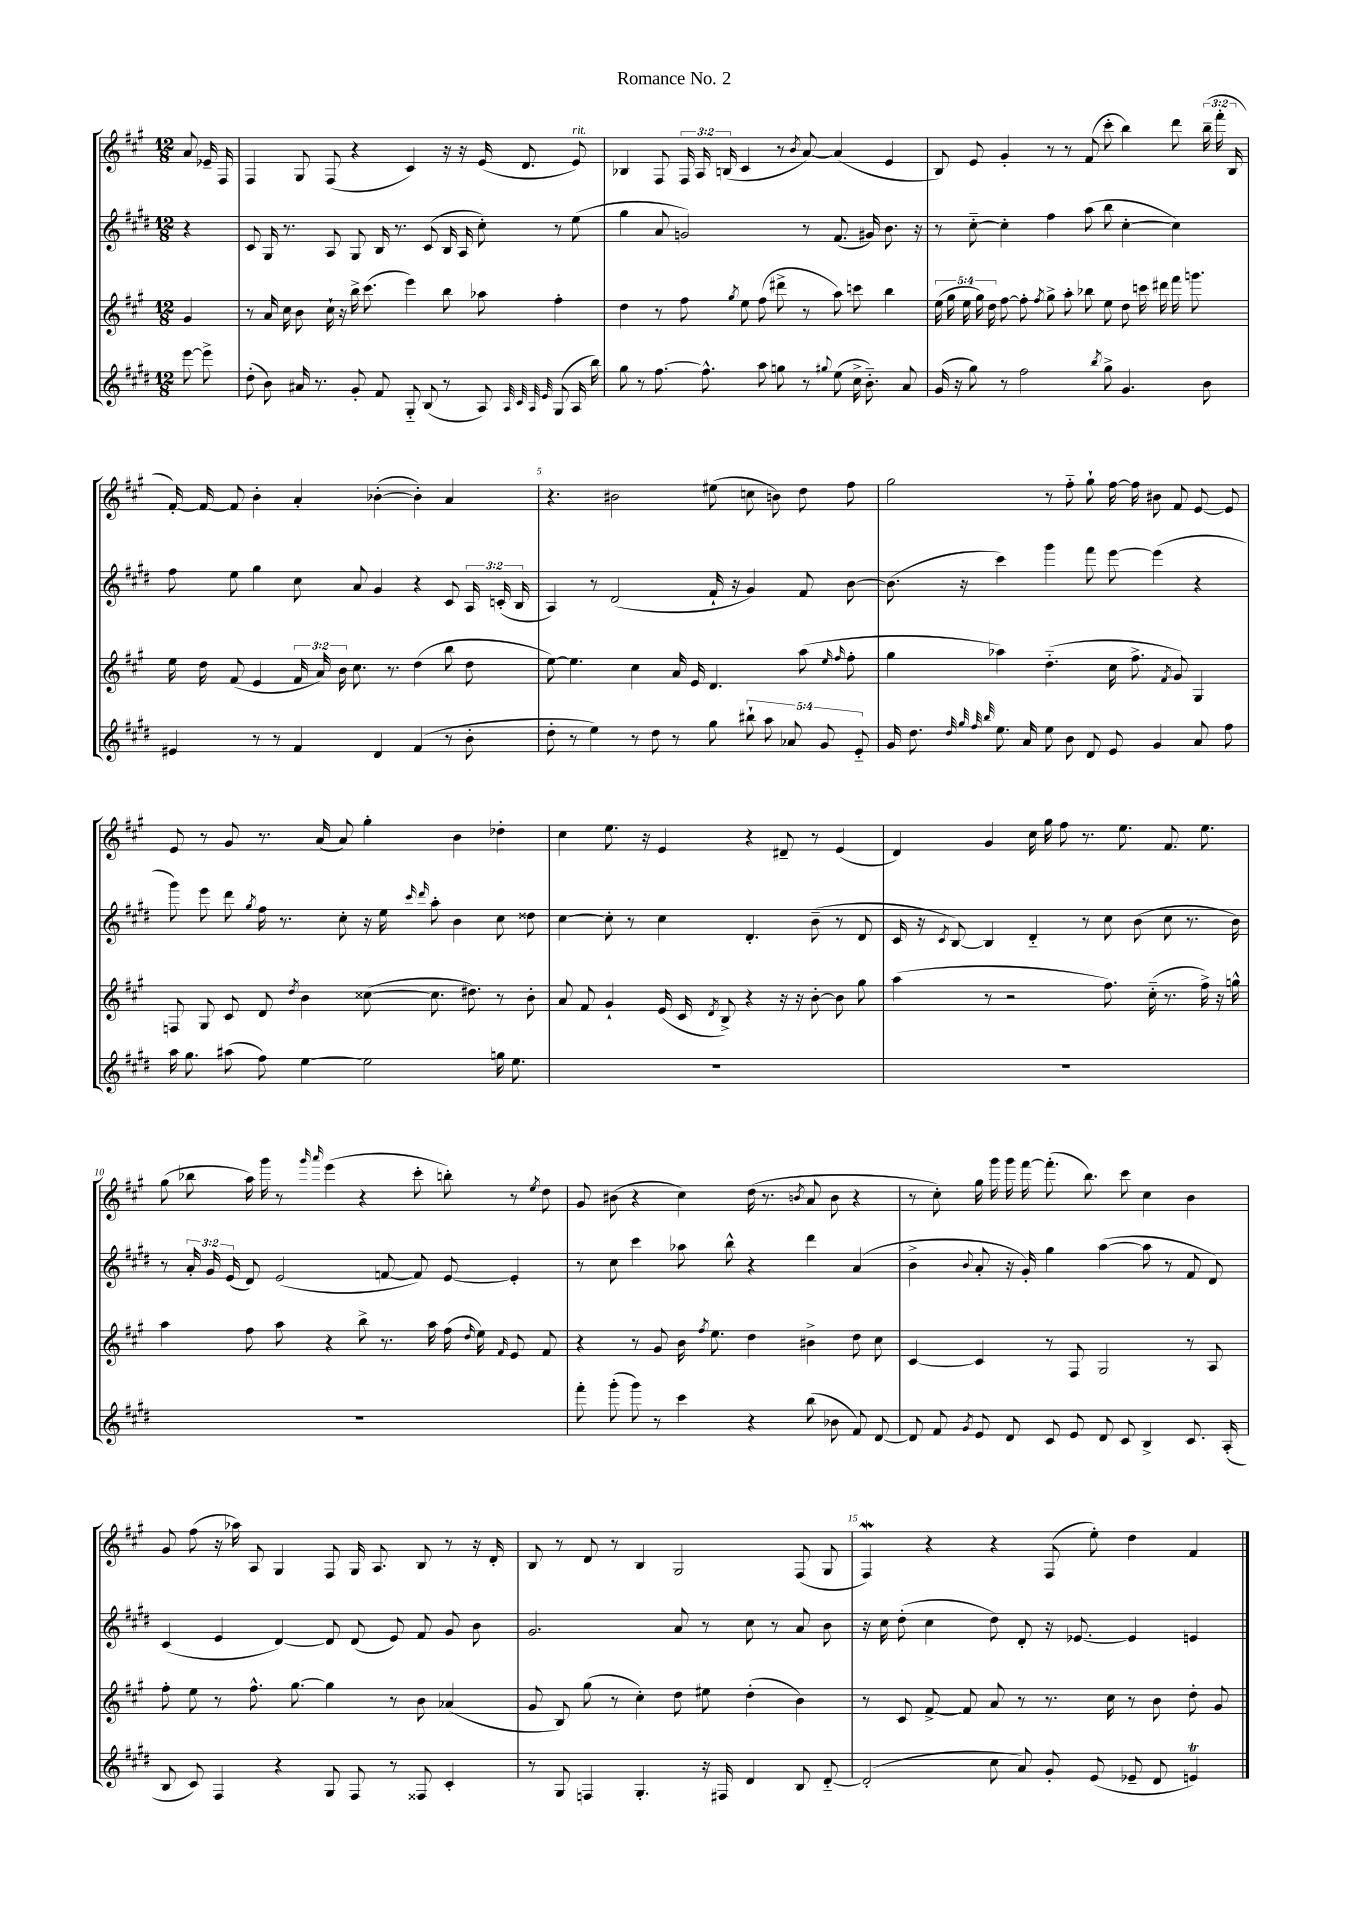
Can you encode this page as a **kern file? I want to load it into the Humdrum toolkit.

**kern	**kern	**kern	**kern
*part4	*part3	*part2	*part1
*staff4	*staff3	*staff2	*staff1
*clefG2	*clefG2	*clefG2	*clefG2
*k[f#c#g#d#]	*k[f#c#g#]	*k[f#c#g#d#]	*k[f#c#g#]
*M12/8	*M12/8	*M12/8	*M12/8
=	=	=	=
[8eee\	4g#/	4r	8a/
8eee^\]	.	.	16e-X~/
.	.	.	16F#/
=1	=1	=1	=1
(8dd#'\	8r	8c#/	4F#/
8b\)	16a/	16G#/	.
.	16cc#\	8.r	.
16a#X/	8b\	.	8G#/
8.r	.	.	.
.	16cc#`\	8A/	(8F#/
.	16r	.	.
8g#'/	16bb^\	8G#/	4r
.	(8.ccc#\	.	.
8f#/	.	16B/	.
.	.	8.r	.
8G#/	4eee\)	.	4c#/)
(8B/	.	(8c#/	.
8r	8bb\	16B/	16r
.	.	16A/	16r
8A/)	8aa-X\	8cc#'\)	(16e/
.	.	.	8.d/
32qqA/	.	.	.
32qqc#/	.	.	.
32qqA/	.	.	.
32qqe/	.	.	.
(8G#/	4ff#'\	8r	.
!	!	!	!LO:TX:a:i:t=rit.
16A/	.	(8ee\	8e/)
16bb\)	.	.	.
=2	=2	=2	=2
8gg#\	4dd\	4gg#\	4B-X/
8r	.	.	.
[8.ff#\	8r	8a/	8F#/
.	8ff#\	2gn/)	24F#/
.	.	.	24A/
8.ff#^^\]	.	.	.
.	.	.	(24Bn/
.	8qgg#/	.	.
.	8ee\	.	4c#/
8aa\	(8ff#\	.	.
8ggn\	8ddd#X^\	.	8r
.	.	.	8qb/
8r	8r	8r	[8a/)
8qqgg#X/	.	.	.
(8ee\	8aa\)	(8.f#/	(4a/]
16cc#^\	8cccn\	.	.
8.b\)	.	16g#X/)	.
.	4bb\	8.b\	4e/
8a/	.	.	.
.	.	16r	.
=3	=3	=3	=3
(16g#/	(20ee\	8r	8B/)
.	20gg#\	.	.
16r	.	.	.
.	20ee\	.	.
8gg#\)	.	[8cc#\	8e/
.	20gg#\)	.	.
.	20dd\	.	.
8r	[8ff#\	4cc#'\]	4g#'/
2ff#\	8ff#'\]	.	.
.	8qff#/	.	.
.	8gg#^\	4ff#\	8r
.	8aa'\	.	8r
.	8bb-X\	(8aa\	(8f#/
8qbb/	.	.	.
8gg#^\	8ee\	8bb\	8ccc#'\
4.g#/	8dd\	[4cc#'\	4bb\)
.	16cccn\	.	.
.	16ddd#X\	.	.
.	16fff#\	4cc#\])	8ddd\
.	8.gggn\	.	.
8b\	.	.	(24bb~\
.	.	.	24fff#'\
.	.	.	24B/
!!LO:LB:g=z
=4	=4	=4	=4
4e#X/	16ee\	8ff#\	[16f#'/)
.	16dd\	.	16f#/_
.	(8f#/	8ee\	8f#/]
8r	4e/	4gg#\	4b'\
8r	.	.	.
4f#/	24f#/	8cc#\	4a'/
.	24a/)	.	.
.	24b\	.	.
.	8.cc#\	8a/	.
4d#/	.	4g#/	([4b-X'\
.	8.r	.	.
(4f#/	(4dd\	4r	4b-'\])
8r	8bb\	8c#/	4a/
8b'\	8dd\	24A/	.
.	.	(24cn'/	.
.	.	24B/	.
=5	=5	=5	=5
8dd#'\	[8ee\)	4A/)	4.r
8r	4.ee\]	.	.
4ee\)	.	8r	.
.	.	(2d#/	2b#X\
8r	4cc#\	.	.
8dd#\	.	.	.
8r	16a/	.	.
.	16e/	.	.
8gg#\	4.d/	16f#`/	(8ee#X\
.	.	16r	.
10bb#X`\	.	4g#/)	8ccn\
10aa\	.	.	.
.	.	.	8bn\)
10a-X/	.	.	.
.	(8aa\	8f#/	8dd\
10g#/	.	.	.
.	16qqee/	.	.
.	16qqff#/	.	.
.	8ff#'\	[8b\	8ff#\
10e/	.	.	.
=6	=6	=6	=6
16g#/	4gg#\	(8.b\]	2gg#\
8.dd#\	.	.	.
.	.	16r	.
32qqdd#/	.	.	.
32qqgg#/	.	.	.
32qqff#/	.	.	.
32qqbb/	.	.	.
8.ee\	4aa-X\)	4ccc#\)	.
16a/	.	.	.
8ee\	(4.dd\	4ggg#\	8r
8b\	.	.	8ff#\
8d#/	.	8fff#\	8gg#`\
8e/	16cc#\	[8eee\	[16ff#\
.	8.ff#^\	.	16ff#\]
4g#/	.	(4eee\]	8b#X\
.	8qf#/	.	.
.	8g#/)	.	8f#/
8a/	4G#/	4r	[8e/
8ff#\	.	.	8e/]
!!LO:LB:g=z
=7	=7	=7	=7
16aa\	8Fn/	8ggg#\)	8e/
8.gg#\	.	.	.
.	8G#/	8eee\	8r
(8aa#X\	8c#/	8ddd#\	8g#/
.	.	8qgg#/	.
8ff#\)	8d/	16ff#\	8.r
.	.	8.r	.
.	8qdd/	.	.
[4ee\	4b\	.	.
.	.	.	(16a/
.	.	8cc#'\	8a/)
2ee\]	([8cc##X\	16r	4gg#'\
.	.	16ee\	.
.	.	16qqccc#/	.
.	.	16qqddd#/	.
.	8.cc##\]	8aa'\	.
.	.	4b\	4b\
.	8.dd#X\)	.	.
16ggn\	8r	8cc#\	4dd-X'\
8.ee\	.	.	.
.	8b'\	8dd##X\	.
=8	=8	=8	=8
1.r	8a/	[4cc#\	4cc#\
.	8f#/	.	.
.	4g#`/	8cc#'\]	8.ee\
.	.	8r	.
.	.	.	16r
.	(16e/	4cc#\	4e/
.	16c#/	.	.
.	8qd/	.	.
.	8B^/)	.	.
.	4r	4.d#'/	4r
.	16r	.	8d#X~/
.	16r	.	.
.	[8b'\	(8b~\	8r
.	8b\]	8r	(4e/
.	8gg#\	8d#/	.
=9	=9	=9	=9
1.r	(4aa\	16c#/	4d/)
.	.	16r	.
.	.	8qc#/	.
.	.	[8B/)	.
.	8r	4B/]	4g#/
.	2r	.	.
.	.	4d#/	16cc#\
.	.	.	16gg#\
.	.	.	8ff#\
.	.	8r	8.r
.	8.ff#\)	8cc#\	.
.	.	.	8.ee\
.	.	(8b\	.
.	(16cc#\	.	.
.	8.r	8cc#\	8.f#/
.	.	8.r	.
.	16ff#^\)	.	8.ee\
.	16r	.	.
.	16ggn^^\	16b\)	.
!!LO:LB:g=z
=10	=10	=10	=10
1.r	4aa\	8r	(8gg#\
.	.	24a'/	8bb-X\
.	.	24g#/	.
.	.	(24e/	.
.	8ff#\	8d#/)	16aa\)
.	.	.	16ggg#\
.	8aa\	(2e/	8r
.	.	.	16qqggg#/
.	.	.	16qqaaa/
.	4r	.	(4eee\
.	8bb^\	.	4r
.	8.r	[8fn/	.
.	.	8f/])	8ccc#'\
.	16aa\	.	.
.	(16ff#\	[8e/	8bbn'\)
.	16qqdd/	.	.
.	16ee\)	.	.
.	16qqf#/	.	.
.	8e/	4e'/]	8r
.	.	.	8qee/
.	8f#/	.	8dd\
=11	=11	=11	=11
8fff#'\	4r	8r	8g#/
(8ggg#'\	.	8cc#\	(8b#X\
8ggg#\)	8r	4ccc#\	4r
8r	8g#/	.	.
4ccc#\	16b\	8aa-X\	4cc#\)
.	8qff#/	.	.
.	8.ee\	.	.
.	.	8bb^^\	.
4r	4dd\	4r	(16dd\
.	.	.	8.r
.	.	.	8qbn/
(8bb\	4b#X^\	4ddd#\	8a/
8b-X\	.	.	8b\
8f#/)	8dd\	(4a/	4r
[8d#/	8cc#\	.	.
=12	=12	=12	=12
8d#/]	[4c#/	4b^\	8r
8f#/	.	.	8cc#'\)
8qg#/	.	8qqb/	.
8e/	4c#/]	8a'/	16gg#\
.	.	.	16ggg#\
8d#/	.	16r	16ggg#\
.	.	16g#'/)	[16fff#\
8c#/	8r	4gg#\	(8.fff#'\]
8e/	8F#/	.	.
.	.	.	8.bb\)
8d#/	2G#/	([4aa\	.
8c#/	.	.	8ccc#\
4B^/	.	8aa\]	4cc#\
.	.	8r	.
8.c#/	8r	8f#/	4b\
.	8A/	8d#/)	.
(16A'/	.	.	.
!!LO:LB:g=z
=13	=13	=13	=13
8B/	8ff#'\	(4c#/	8g#/
8c#/)	8ee\	.	(8ff#\
4F#/	8r	4e/	16r
.	.	.	16aa-X\)
.	8.ff#^^\	.	8A/
4r	.	[4d#/)	4G#/
.	[8.gg#\	.	.
8G#/	4gg#\]	8d#/]	8F#/
8F#/	.	(8d#/	16G#/
.	.	.	8.A/
8r	8r	8e/)	.
8F##X/	8b\	8f#/	8B/
4c#'/	(4a-X/	8g#/	8r
.	.	8b\	16r
.	.	.	16d'/
=14	=14	=14	=14
8r	8g#/	2.g#/	8B/
8G#/	8B/)	.	8r
4Fn/	(8gg#\	.	8d/
.	8r	.	8r
4.G#'/	4cc#'\)	.	4B/
.	8dd\	8a/	2G#/
16r	8ee#X\	8r	.
16F#X/	.	.	.
4d#/	(4dd'\	8cc#\	.
.	.	8r	.
8B/	4b\)	8a/	(8F#/
[8d#/	.	8b\	8G#/
=15	=15	=15	=15
(2d#'/]	8r	16r	4F#W/)
.	.	16cc#\	.
.	8c#/	(8dd#'\	.
.	[8f#^/	4cc#\	4r
.	8f#/]	.	.
8cc#\	8a/	8dd#\)	4r
8a/)	8r	8d#'/	.
8g#'/	8.r	16r	(8F#/
.	.	[8.e-X/	.
(8e/	.	.	8ee'\)
.	16cc#\	.	.
8e-X~/	8r	4e-/]	4dd\
8d#/	8b\	.	.
4enT/)	8dd'\	4en/	4f#/
.	8g#/	.	.
==	==	==	==
*-	*-	*-	*-
